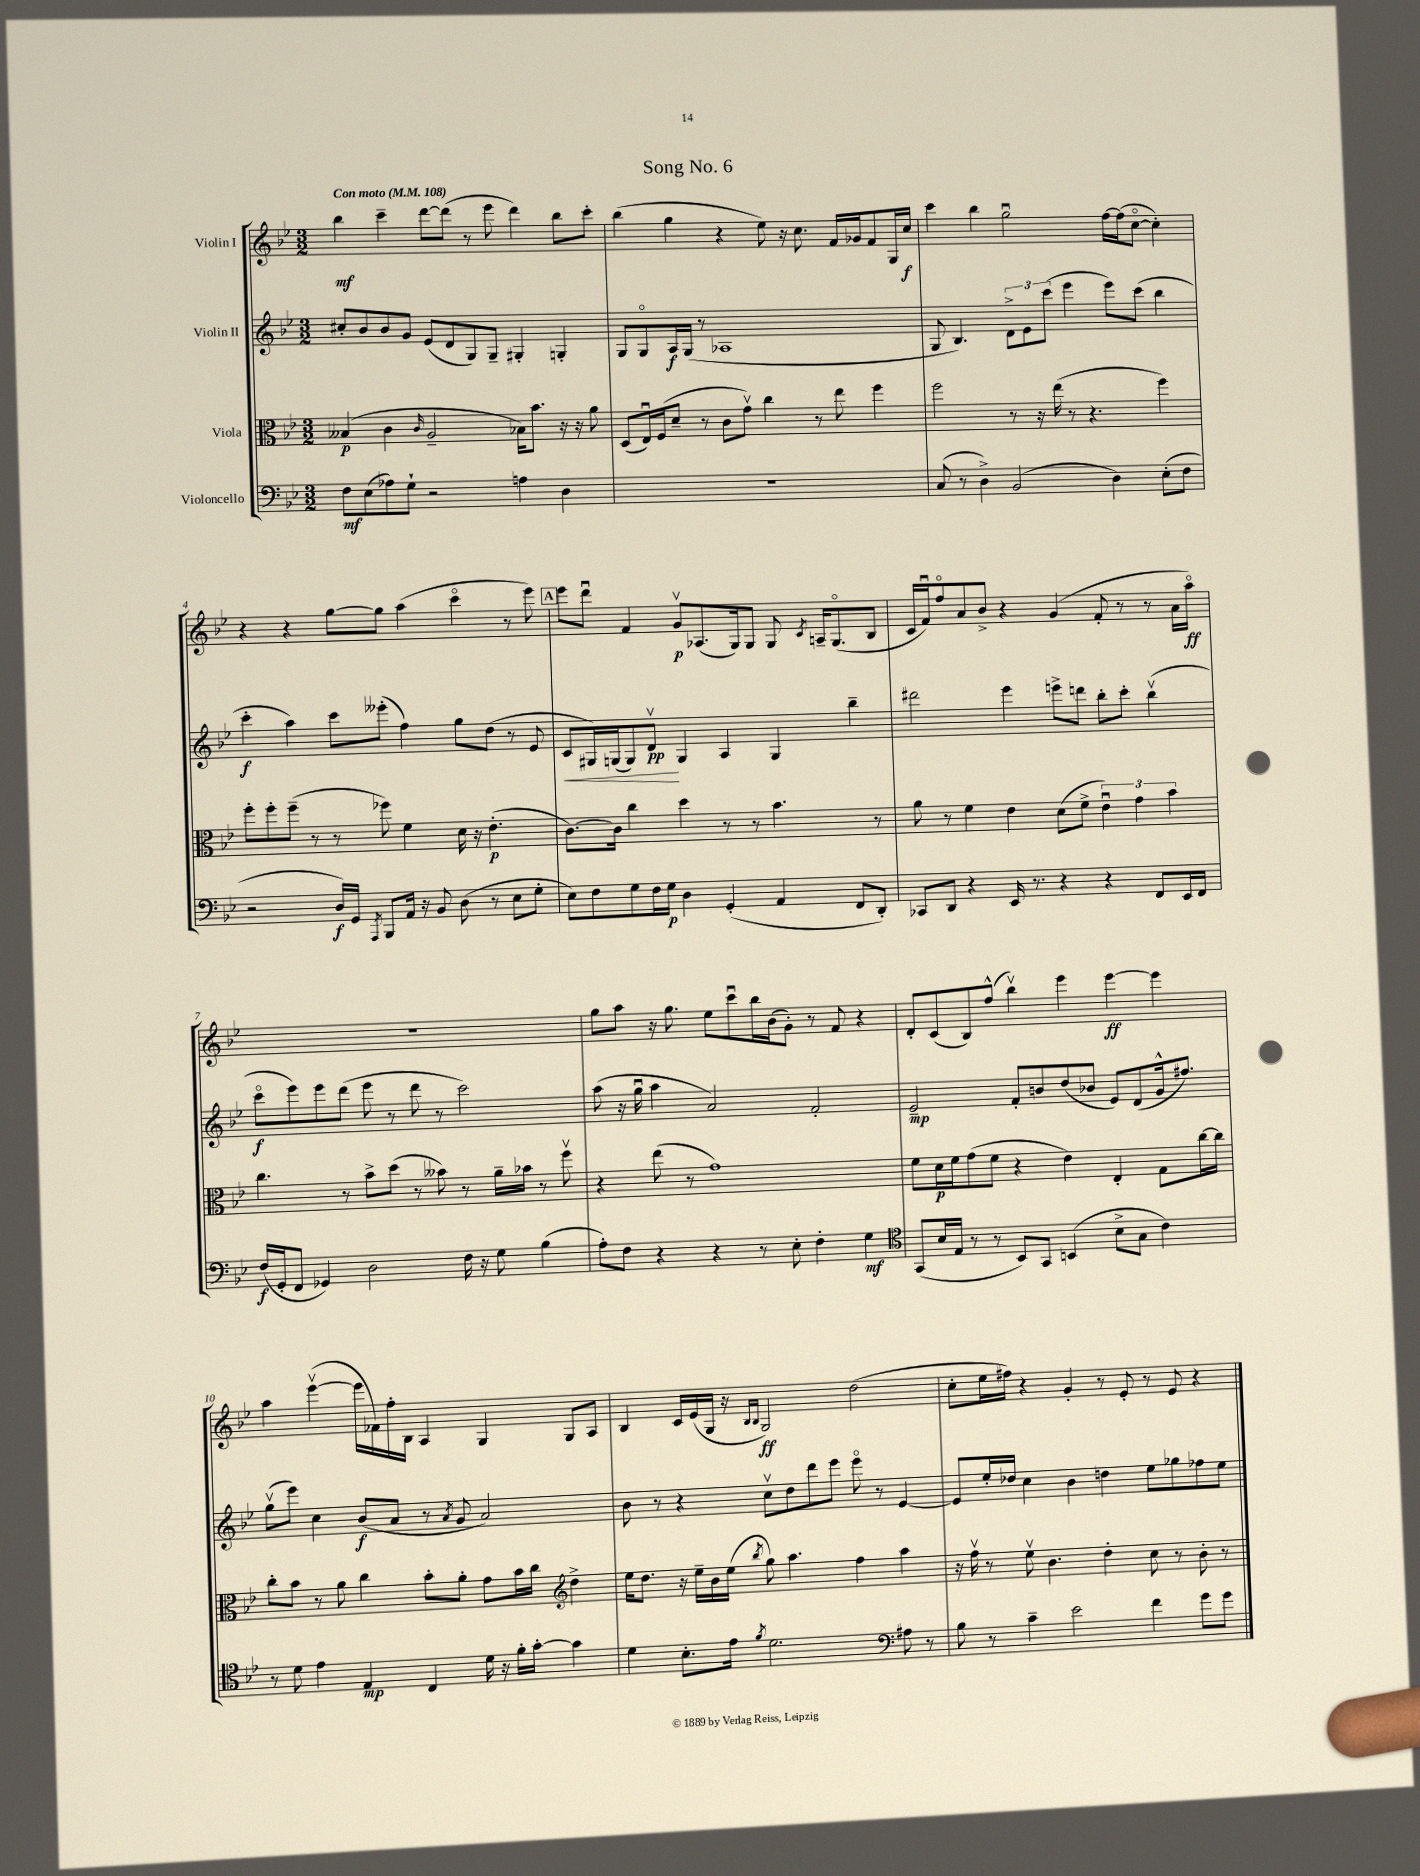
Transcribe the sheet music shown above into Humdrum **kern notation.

**kern	**dynam	**kern	**dynam	**kern	**dynam	**kern	**dynam
*part4	*part4	*part3	*part3	*part2	*part2	*part1	*part1
*staff4	*staff4	*staff3	*staff3	*staff2	*staff2	*staff1	*staff1
*I"Violoncello	*	*I"Viola	*	*I"Violin II	*	*I"Violin I	*
*clefF4	*	*clefC3	*	*clefG2	*	*clefG2	*
*k[b-e-]	*	*k[b-e-]	*	*k[b-e-]	*	*k[b-e-]	*
*M3/2	*	*M3/2	*	*M3/2	*	*M3/2	*
*MM108	*	*MM108	*	*MM108	*	*MM108	*
=1	=1	=1	=1	=1	=1	=1	=1
!	!	!	!	!	!	!LO:TX:a:B:t=Con moto	!
8F\L	mf	(4B--X/	p	8cc#X'/L	.	4bb-\	mf
(8E-\	.	.	.	8b-/	.	.	.
8A-X\)	.	4c\	.	8b-/	.	4ccc~\	.
8G`\J	.	.	.	8g/J	.	.	.
.	.	16qqc/	.	.	.	.	.
2r	.	2A~/	.	(8e-/L	.	[8ddd\L	.
.	.	.	.	8d/	.	(8ddd\J]	.
.	.	.	.	8G/)	.	8r	.
.	.	.	.	8G~/J	.	8eee-\	.
4An\	.	16B-X\KL)	.	4G#X'/	.	4ddd\)	.
.	.	8.b-\J	.	.	.	.	.
4D\	.	16r	.	4Gn'/	.	8bb-\L	.
.	.	16r	.	.	.	.	.
.	.	8a\	.	.	.	8ccc'\J	.
=2	=2	=2	=2	=2	=2	=2	=2
1.r	.	(8D/L	.	8G/L	.	(4bb-\	.
.	.	16E-u/L)	.	8G/	.	.	.
.	.	(16F/J	.	.	.	.	.
.	.	8d~/J	.	16A/L	f	4gg\	.
.	.	.	.	(16G/JJ	.	.	.
.	.	8r	.	8r	.	.	.
.	.	8c\L	.	1A-X	.	4r	.
.	.	8gv\J)	.	.	.	.	.
.	.	4cc\	.	.	.	8ee-\)	.
.	.	.	.	.	.	16r	.
.	.	.	.	.	.	8.cc\	.
.	.	8r	.	.	.	.	.
.	.	8ee-\	.	.	.	16f/LL	.
.	.	.	.	.	.	16g-X/J	.
.	.	4ff\	.	.	.	8f/	.
.	.	.	.	.	.	16G/L	.
.	.	.	.	.	.	16cc/JJ	f
=3	=3	=3	=3	=3	=3	=3	=3
(8C/	.	2ff\	.	8G/	.	4ccc\	.
8r	.	.	.	4.B-/)	.	.	.
4D^\)	.	.	.	.	.	4bb-\	.
(2BB-/	.	8r	.	12d^\L	.	2ggu\	.
.	.	.	.	12e-\	.	.	.
.	.	16r	.	.	.	.	.
.	.	.	.	(12ccc\J	.	.	.
.	.	(16ee-\	.	.	.	.	.
.	.	8r	.	4eee-\	.	.	.
.	.	4.r	.	.	.	.	.
4D\)	.	.	.	8eee-\L)	.	[16ff\LL	.
.	.	.	.	.	.	(16ff\J]	.
.	.	.	.	(8ccc\J	.	[8cc\J	.
(8E-'\L	.	4ff\)	.	4bb-\	.	4cc'\])	.
8F\J	.	.	.	.	.	.	.
!!LO:LB:g=z
=4	=4	=4	=4	=4	=4	=4	=4
2r	.	8ff'\L	.	4ccc'\	f	4r	.
.	.	8ff'\	.	.	.	.	.
.	.	(8ff~\J	.	4aa\)	.	4r	.
.	.	8r	.	.	.	.	.
16D/LL)	f	8r	.	8ccc\L	.	[8gg\L	.
16GG/JJ	.	.	.	.	.	.	.
8qAAA/	.	.	.	.	.	.	.
8BBB-/L	.	8ff-X\)	.	(8eee--X'\J	.	8gg\J]	.
16AA/Jk	.	4f\	.	4ff\)	.	(4aa\	.
16r	.	.	.	.	.	.	.
8BB-/	.	.	.	.	.	.	.
(8D\	.	16d\	.	8gg\L	.	4ccc\	.
.	.	16r	.	.	.	.	.
8r	.	(4.e-'\	p	(8dd\J	.	.	.
8E-\L	.	.	.	8r	.	8r	.
8G'\J	.	.	.	8e-/	.	8eee-\)	.
!!LO:REH:place=s1:t=A
=5	=5	=5	=5	=5	=5	=5	=5
!	!	!	!	!	!LO:HP:b	!	!
8E-\L)	.	[8.c\L)	.	8c/L	<	8eee-\L	.
8F\	.	.	.	16G#X/L)	.	8dddu\J	.
.	.	16c\Jk]	.	(16Gn/J	.	.	.
8G\	.	4cc\	.	8G/)	.	4f/	.
16F\L	.	.	.	8dv/J	pp	.	.
16G\JJ	p	.	.	.	.	.	.
4D\	.	4dd\	.	4G/	[	8gv/L	p
.	.	.	.	.	.	(8.A-X/	.
(4GG'/	.	8r	.	4A/	.	.	.
.	.	.	.	.	.	16G/k)	.
.	.	8r	.	.	.	8G/J	.
4AA/	.	4.b-\	.	4G/	.	8G/	.
.	.	.	.	.	.	8qc/	.
.	.	.	.	.	.	16An~/KL	.
.	.	.	.	.	.	(8.G/	.
8FF/L	.	.	.	4bb-~\	.	.	.
8DD'/J)	.	8r	.	.	.	8B-/J	.
=6	=6	=6	=6	=6	=6	=6	=6
8CC-X/L	.	8a\	.	2ddd#X\	.	16c/LL	.
.	.	.	.	.	.	16fu/J)	.
8DD/J	.	8r	.	.	.	8ff/	.
4r	.	4f\	.	.	.	8a/	.
.	.	.	.	.	.	8b-^/J	.
16EE-/	.	4e-\	.	4eee-\	.	4r	.
8.r	.	.	.	.	.	.	.
4r	.	(8d\L	.	8eeen^\L	.	(4g/	.
.	.	8f^\J	.	8dddn\J	.	.	.
4r	.	6e-u\)	.	8bb-'\L	.	8f'/	.
.	.	.	.	8ccc'\J	.	8r	.
.	.	6g\	.	.	.	.	.
8FF/L	.	.	.	(4bb-v\	.	8r	.
.	.	6b-\	.	.	.	.	.
16EE-/L	.	.	.	.	.	16a\LL	.
16FF/JJ	.	.	.	.	.	16aa\JJ)	ff
!!LO:LB:g=z
=7	=7	=7	=7	=7	=7	=7	=7
(16F/LL	f	4.cc\	.	8ccc\L	f	1.r	.
16GG'/J	.	.	.	.	.	.	.
8FF/J	.	.	.	8eee-\)	.	.	.
4GG-X/)	.	.	.	8eee-\	.	.	.
.	.	8r	.	(8ddd\J	.	.	.
2D\	.	8b-^\L	.	8eee-\	.	.	.
.	.	(8dd\J	.	8r	.	.	.
.	.	8r	.	8ddd\	.	.	.
.	.	8b--X\)	.	8r	.	.	.
16F\	.	8r	.	2ccc\)	.	.	.
16r	.	.	.	.	.	.	.
8G\	.	16a~\LL	.	.	.	.	.
.	.	16b-X\JJ	.	.	.	.	.
(4B-\	.	8r	.	.	.	.	.
.	.	8ffv\	.	.	.	.	.
=8	=8	=8	=8	=8	=8	=8	=8
8A'\L)	.	4r	.	(8aa\	.	8gg\L	.
8F\J	.	.	.	16r	.	8aa\J	.
.	.	.	.	16ggu\	.	.	.
4r	.	(8ee-\	.	4aa\	.	16r	.
.	.	.	.	.	.	8.gg\	.
.	.	8r	.	.	.	.	.
4r	.	1g)	.	2a/)	.	8ee-\L	.
.	.	.	.	.	.	8cccu\	.
8r	.	.	.	.	.	16bb-\L	.
.	.	.	.	.	.	(16b-\J	.
8E-'\	.	.	.	.	.	8g'\J)	.
4F'\	.	.	.	2f'/	.	8r	.
.	.	.	.	.	.	8f/	.
4G\	mf	.	.	.	.	4r	.
=9	=9	=9	=9	=9	=9	=9	=9
*clefC4	*	*	*	*	*	*	*
(8GG/L	.	8f\L	.	2e-~/	mp	8d'/L	.
16B-/L	.	16d\L	p	.	.	(8c/	.
16E-/JJ	.	16f\J	.	.	.	.	.
8r	.	(8g\	.	.	.	8B-/)	.
8r	.	8f\J	.	.	.	(8ff^^/J	.
8BB-/L)	.	4r	.	8f'/L	.	4bb-v\)	.
8GG/J	.	.	.	8bn/	.	.	.
(4BBn/	.	4e-\)	.	(8dd/	.	4eee-\	.
.	.	.	.	8b-X/J	.	.	.
8B-^\L	.	4E-'/	.	8e-/L)	.	[4eee-\	ff
8G\J	.	.	.	(8d/	.	.	.
4c\)	.	8G\L	.	16g^^/k	.	4eee-\]	.
.	.	.	.	8.ff#X/J)	.	.	.
.	.	[16cc\L	.	.	.	.	.
.	.	16cc\JJ]	.	.	.	.	.
!!LO:LB:g=z
=10	=10	=10	=10	=10	=10	=10	=10
8r	.	8cc'\L	.	(8ggv\L	.	4aa\	.
8d\	.	8b-\J	.	8eee-\J)	.	.	.
4e-\	.	8r	.	4cc\	.	([4eee-v\	.
.	.	8a\	.	.	.	.	.
4E-/	mp	4cc\	.	(8b-/L	f	16eee-\LL]	.
.	.	.	.	.	.	16f-X\)	.
.	.	.	.	8a/J	.	16ff'\	.
.	.	.	.	.	.	16B-\JJ	.
4C/	.	8b-'\L	.	8r	.	4A/	.
.	.	.	.	8qa/	.	.	.
.	.	8a'\J	.	8g/	.	.	.
16d\	.	8g\L	.	2a/)	.	4G/	.
16r	.	.	.	.	.	.	.
16f'\LL	.	16b-\L	.	.	.	.	.
[16g'\JJ	.	16cc\JJ	.	.	.	.	.
*	*	*clefG2	*	*	*	*	*
4g\]	.	4dd^\	.	.	.	8G/L	.
.	.	.	.	.	.	8A/J	.
=11	=11	=11	=11	=11	=11	=11	=11
4d\	.	16ee-\KL	.	8b-\	.	4B-/	.
.	.	8.dd\J	.	.	.	.	.
.	.	.	.	8r	.	.	.
8.B-'\L	.	16r	.	4r	.	16c/LL	.
.	.	16ee-~\LL	.	.	.	(16e-/	.
.	.	16b-\	.	.	.	16G/JJ	.
16e-\Jk	.	(16ee-\JJ	.	.	.	16r	.
.	.	.	.	.	.	16qqB-/LL	.
8qf/	.	8qbb-/	.	.	.	16qqB-/JJ	.
2.d\	.	8gg\)	.	8ccv\L	.	2G/)	ff
.	.	4.aa\	.	8dd\	.	.	.
.	.	.	.	8ddd\	.	.	.
.	.	.	.	8eee-\J	.	.	.
.	.	4ff\	.	8eee-\	.	(2dd\	.
.	.	.	.	8r	.	.	.
*clefF4	*	*	*	*	*	*	*
8A#X\	.	4aa\	.	[4e-/	.	.	.
8r	.	.	.	.	.	.	.
=12	=12	=12	=12	=12	=12	=12	=12
8B-\	.	16r	.	8e-/L]	.	8cc'\L	.
.	.	16ffv\	.	.	.	.	.
8r	.	8r	.	16ee-'/L	.	16ee-\L	.
.	.	.	.	16dd-X/JJ	.	16ff#X\JJ)	.
4c~\	.	8ee-v\	.	4cc\	.	4r	.
.	.	4.b-\	.	.	.	.	.
2e-\	.	.	.	4b-\	.	4g'/	.
.	.	4dd'\	.	4ddn\	.	8r	.
.	.	.	.	.	.	8e-'/	.
4f\	.	8cc\	.	8ee-\L	.	8r	.
.	.	8r	.	8gg-X\	.	8e-/	.
8g\L	.	8b-'\	.	8ff-X\	.	4r	.
8g\J	.	8r	.	8ee-\J	.	.	.
==	==	==	==	==	==	==	==
*-	*-	*-	*-	*-	*-	*-	*-
